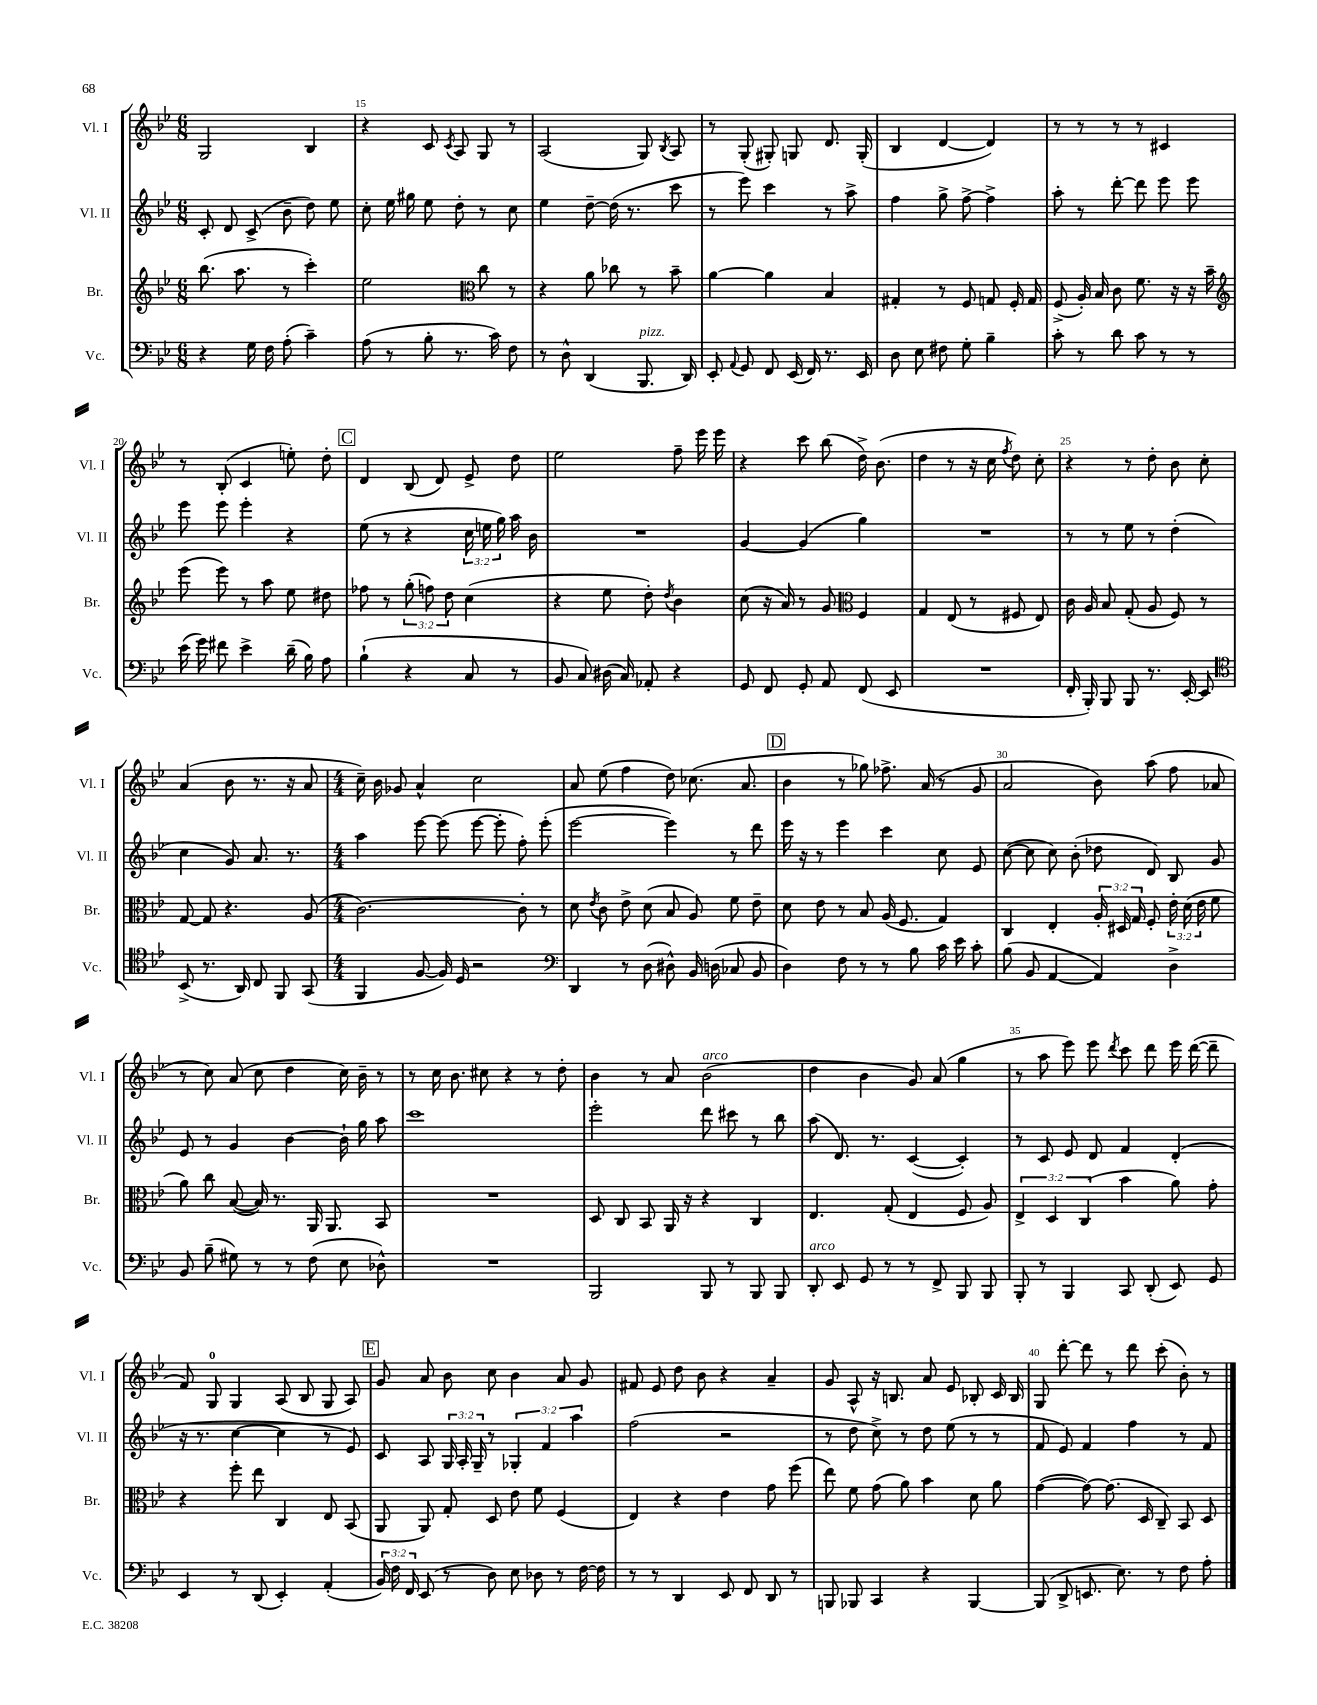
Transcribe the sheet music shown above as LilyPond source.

<<
\new StaffGroup <<
\new Staff = "s0" \with { instrumentName = "Vl. I" shortInstrumentName = "Vl. I" } {
    \clef treble \key bes \major \numericTimeSignature \time 6/8
    \autoBeamOff g2 bes4 |
    r4 c'8 \acciaccatura { c'8 } a8 g8 r8 |
    a2( g8) \acciaccatura { bes8 } a8 |
    r8 g8-.( gis8-.) g8 d'8. g16-.( |
    bes4 d'4~ d'4) |
    r8 r8 r8 r8 cis'4 |
    r8 bes8-.( c'4 e''8-.) d''8-. |
    \mark \markup { \box "C" } d'4 bes8( d'8) ees'8-> d''8 |
    ees''2 f''8-- ees'''16 ees'''16 |
    r4 c'''8 bes''8( d''16->) bes'8.( |
    d''4 r8 r16 c''16 \acciaccatura { f''8 } d''8) c''8-. |
    r4 r8 d''8-. bes'8 c''8-. |
    a'4( bes'8 r8. r16 a'8 |
    \numericTimeSignature \time 4/4 c''16--) bes'16 ges'8 a'4-^ c''2 |
    a'8 ees''8( f''4 d''8) ces''8.( a'8. |
    \mark \markup { \box "D" } bes'4 r8 ges''8) fes''8.-> a'16( r8 g'8 |
    a'2 bes'8) a''8( f''8 aes'8 |
    r8 c''8) a'8( c''8 d''4 c''16) bes'16-- r8 |
    r8 c''16 bes'8. cis''8 r4 r8 d''8-. |
    bes'4 r8 a'8 bes'2^\markup { \italic "arco" }( |
    d''4 bes'4 g'8) a'8( g''4 |
    r8 a''8 ees'''8) ees'''8 \acciaccatura { d'''8 } c'''8 d'''8 ees'''16 d'''16~( d'''8-- |
    f'8) g8-0 g4 a8( bes8 g8 a8) |
    \mark \markup { \box "E" } g'8 a'8 bes'8 c''8 bes'4 a'8 g'8 |
    fis'8 ees'8 d''8 bes'8 r4 a'4-- |
    g'8 a8-^ r16 b8. a'8 ees'8 bes8-. c'16 bes16 |
    g8 d'''8~-. d'''8 r8 d'''8 c'''8-.( bes'8-.) r8 \bar "|." |
}
\new Staff = "s1" \with { instrumentName = "Vl. II" shortInstrumentName = "Vl. II" } {
    \clef treble \key bes \major \numericTimeSignature \time 6/8 \override Staff.TupletNumber.text = #tuplet-number::calc-fraction-text
    \autoBeamOff c'8-. d'8 c'8->( bes'8-- d''8) ees''8 |
    c''8-. ees''16 gis''16 ees''8 d''8-. r8 c''8 |
    ees''4 d''8~-- d''16( r8. c'''8 |
    r8 ees'''8) c'''4 r8 a''8-> |
    f''4 g''8-> f''8~-> f''4-> |
    a''8-. r8 d'''8~-. d'''8 ees'''8 ees'''8 |
    ees'''8 ees'''8 ees'''4-. r4 |
    \mark \markup { \box "C" } ees''8( r8 r4 \tuplet 3/2 { c''16 e''16 g''16) } a''16 bes'16 |
    R2. |
    g'4~ g'4( g''4) |
    R2. |
    r8 r8 ees''8 r8 d''4-.( |
    c''4 g'8) a'8. r8. |
    \numericTimeSignature \time 4/4 a''4 ees'''8~ ees'''8( ees'''8~ ees'''8-. f''8-.) ees'''8-.( |
    ees'''2~ ees'''4) r8 d'''8 |
    \mark \markup { \box "D" } ees'''16 r16 r8 ees'''4 c'''4 c''8 ees'8 |
    c''8~( c''8 c''8) bes'8-.( des''8 d'8) bes8 g'8 |
    ees'8 r8 g'4 bes'4~ bes'16-! g''16 a''8 |
    c'''1 |
    ees'''2-. d'''8 cis'''8 r8 bes''8 |
    a''8( d'8.) r8. c'4~( c'4-.) |
    r8 c'8 ees'8 d'8 f'4 d'4-.( |
    r16 r8. c''4~ c''4 r8 ees'8) |
    \mark \markup { \box "E" } c'8 a8 \tuplet 3/2 { g16 a16-. g16-- } r8 \tuplet 3/2 { ges4-. f'4 a''4 } |
    f''2( r2 |
    r8 d''8 c''8->) r8 d''8 ees''8( r8 r8 |
    f'8 ees'8) f'4 f''4 r8 f'8 \bar "|." |
}
\new Staff = "s2" \with { instrumentName = "Br." shortInstrumentName = "Br." } {
    \clef treble \key bes \major \numericTimeSignature \time 6/8 \override Staff.TupletNumber.text = #tuplet-number::calc-fraction-text
    \autoBeamOff bes''8.( a''8. r8 c'''4-.) |
    ees''2 \clef alto c''8 r8 |
    r4 a'8 ces''8 r8 bes'8-- |
    a'4~ a'4 bes4 |
    gis4-. r8 f8 g8 f16-. g16 |
    f8->( a16-.) bes16 c'8 f'8. r16 r16 bes'16-- |
    \clef treble ees'''8( ees'''8) r8 a''8 ees''8 dis''8 |
    \mark \markup { \box "C" } fes''8 r8 \tuplet 3/2 { g''8-.( f''8) d''8 } c''4( |
    r4 ees''8 d''8-.) \acciaccatura { d''8 } bes'4 |
    c''8( r16 a'16) r8 g'8 \clef alto f4 |
    g4 ees8( r8 fis8 ees8) |
    c'16 a16 bes8 g8-.( a8 f8) r8 |
    g8~ g8 r4. a8( |
    \numericTimeSignature \time 4/4 c'2.~) c'8-. r8 |
    d'8 \acciaccatura { ees'8 } c'8 ees'8-> d'8( bes8 a8) f'8 ees'8-- |
    \mark \markup { \box "D" } d'8 ees'8 r8 bes8 a16( f8. g4) |
    c4 ees4-. \tuplet 3/2 { a16-. dis16 g16 } f8-. \tuplet 3/2 { ees'16-. d'16( ees'16 } f'8 |
    a'8) c''8 bes8~( bes16) r8. a,16 a,8. bes,8 |
    R1 |
    d8 c8 bes,8 a,16 r16 r4 c4 |
    ees4. g8-.( ees4 f8 a8) |
    \tuplet 3/2 { ees4-> d4 c4( } bes'4 a'8) g'8-. |
    r4 f''8-. ees''8 c4 ees8 bes,8( |
    \mark \markup { \box "E" } a,8 a,8) g8-. d8 ees'8 f'8 f4( |
    ees4) r4 ees'4 g'8 f''8( |
    ees''8) f'8 g'8( a'8) bes'4 d'8 a'8 |
    g'4~( g'8~) g'8.( d16 c8--) bes,8 d8 \bar "|." |
}
\new Staff = "s3" \with { instrumentName = "Vc." shortInstrumentName = "Vc." } {
    \clef bass \key bes \major \numericTimeSignature \time 6/8 \override Staff.TupletNumber.text = #tuplet-number::calc-fraction-text
    \autoBeamOff r4 g16 f16 a8-.( c'4--) |
    a8( r8 bes8-. r8. c'16) f8 |
    r8 d8-^ d,4( bes,,8.^\markup { \italic "pizz." } d,16) |
    ees,8-. \appoggiatura { a,8 } g,8 f,8 ees,16( f,16) r8. ees,16 |
    d8 ees8 fis8 g8-. bes4-- |
    c'8-. r8 d'8 c'8 r8 r8 |
    ees'16( g'16) fis'8 ees'4-> d'16--( bes16) a8 |
    \mark \markup { \box "C" } bes4-!( r4 c8 r8 |
    bes,8 c8) dis16( c16) aes,8-. r4 |
    g,8 f,8 g,8-. a,8 f,8( ees,8 |
    R2. |
    f,16-. bes,,16-.) bes,,8 bes,,8 r8. ees,16~-. ees,8 |
    \clef tenor bes,8->( r8. a,16) c8 f,8 g,8( |
    \numericTimeSignature \time 4/4 f,4 f8~ f16) d16 r2 |
    \clef bass d,4 r8 d8( dis8-^) bes,16 d16( ces8 bes,8 |
    \mark \markup { \box "D" } d4) f8 r8 r8 bes8 c'16 ees'16 c'8-. |
    bes8( bes,8 a,4~ a,4) d4-> |
    bes,8 bes8--( gis8) r8 r8 f8( ees8 des8-^) |
    R1 |
    bes,,2 bes,,8 r8 bes,,8 bes,,8 |
    d,8-.^\markup { \italic "arco" } ees,8 g,8 r8 r8 f,8-> bes,,8 bes,,8 |
    bes,,8-. r8 bes,,4 c,8 d,8-.( ees,8) g,8 |
    ees,4 r8 d,8( ees,4-.) a,4-.( |
    \mark \markup { \box "E" } \tuplet 3/2 { bes,16) f16 f,16 } ees,8( r8 d8) ees8 des8 r8 f16~ f16 |
    r8 r8 d,4 ees,8 f,8 d,8 r8 |
    b,,8 bes,,8 c,4 r4 bes,,4~ |
    bes,,8( d,8-> e,8. ees8.) r8 f8 a8-. \bar "|." |
}
>>
>>
\layout { \context { \Score currentBarNumber = #14 \override BarNumber.break-visibility = ##(#f #t #t) barNumberVisibility = #(every-nth-bar-number-visible 5) } }
